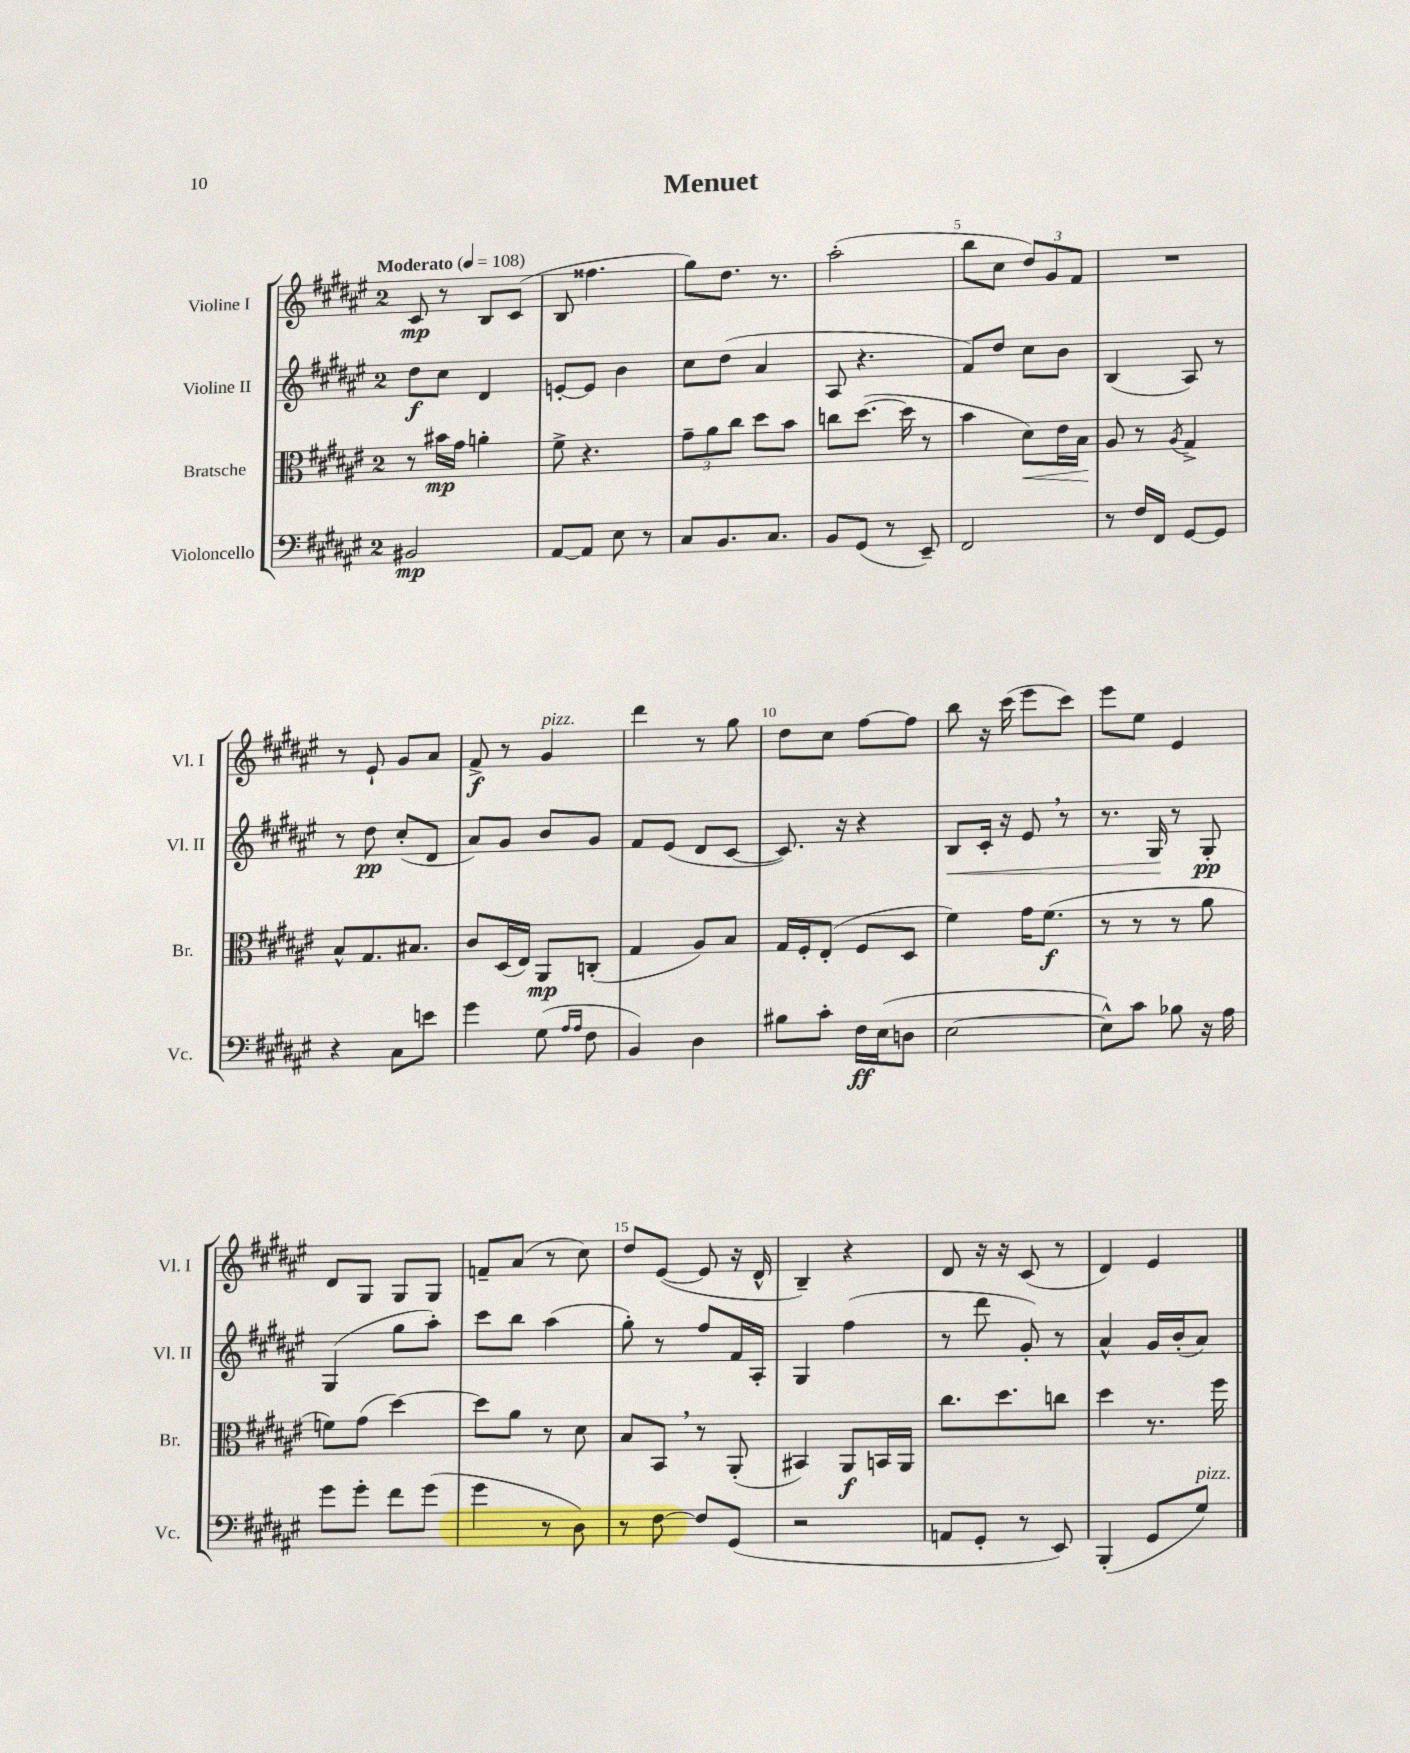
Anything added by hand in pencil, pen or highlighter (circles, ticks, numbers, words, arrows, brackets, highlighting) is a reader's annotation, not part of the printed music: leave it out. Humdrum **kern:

**kern	**kern	**kern	**kern
*staff4	*staff3	*staff2	*staff1
*clefF4	*clefC3	*clefG2	*clefG2
*k[f#c#g#d#a#e#]	*k[f#c#g#d#a#e#]	*k[f#c#g#d#a#e#]	*k[f#c#g#d#a#e#]
*M2/4	*M2/4	*M2/4	*M2/4
*MM108	*MM108	*MM108	*MM108
2BB#/	8r	8dd#\L	8c#/
.	16b#\LL	8cc#\J	8r
.	16g#\JJ	.	.
.	4a'\	4d#/	8B/L
.	.	.	(8c#/J
=	=	=	=
[8AA#/L	8f#^\	[8e'/L	8B/
8AA#/]J	4.r	8e/]J	4.ff##\
8E#\	.	4b\	.
8r	.	.	.
=	=	=	=
8C#/L	12g#~\L	8cc#\L	8gg#\L)
.	12a#\	.	.
8.BB/	.	(8dd#\J	8.dd#\J
.	12cc#\J	.	.
.	8dd#\L	4a#/	.
8.C#/J	.	.	8.r
.	8b\J	.	.
=	=	=	=
8BB/L	8cc\L	8A#/	(2aa#'\
(8GG#/J	([8.dd#\J	4.r	.
8r	.	.	.
.	16dd#\]	.	.
8EE#~/)	8r	.	.
=	=	=	=
2FF#/	4b\	8f#/L)	8bb\L
.	.	8dd#/J	8cc#\J
.	8d#\L)	8cc#\L	12dd#/L)
.	.	.	12g#/
.	16e#\L	8b\J	.
.	.	.	12f#/J
.	16B\JJ	.	.
=	=	=	=
8r	8A#/	(4B/	2r
16F#/LL	8r	.	.
16FF#/JJ	.	.	.
.	8qA#/	.	.
[8GG#/L	4G#^/	8A#/)	.
8GG#/]J	.	8r	.
=	=	=	=
4r	8B^^/L	8r	8r
.	8.G#/	8dd#\	8e#`/
8C#\L	.	(8cc#'/L	8g#/L
.	8.B#/J	.	.
8e\J	.	8d#/J	8a#/J
=	=	=	=
4g#\	8c#/L	8a#/L)	8f#^/
.	(16D#/L	8g#/J	8r
.	16E#/JJ)	.	.
(8G#\	8AA#/L	8b/L	4g#/
16qqA#/LL	.	.	.
16qqA#/JJ	.	.	.
8F#\	(8C'/J	8g#/J	.
=	=	=	=
4BB/)	4G#/	8f#/L	4ddd#\
.	.	(8e#/J	.
4D#\	8A#/L)	8d#/L	8r
.	8B/J	[8c#/J	8gg#\
=	=	=	=
8B#\L	16G#/LL	8.c#/])	8dd#\L
.	16F#'/J	.	.
8c#'\J	(8E#'/J	.	8cc#\J
.	.	16r	.
16F#\LL	8F#/L	4r	[8ff#\L
(16E#\J	.	.	.
8D\J	8D#/J	.	8ff#\]J
=	=	=	=
[2E#\	4f#\)	8B/L	8bb\
.	.	16c#'/Jk	16r
.	.	16r	(16ccc#\
.	16g#\LK	8e#/	8eee#\L
.	(8.f#\J	.	.
.	.	8r	8ccc#\J)
=	=	=	=
8E#^^\]L)	8r	8.r	8eee#\L
8c#\J	8r	.	8ee#\J
.	.	16G#/	.
8B-\	8r	8r	4e#/
16r	8a#\	8G#'/	.
16A#\	.	.	.
=	=	=	=
8g#\L	8f\L)	(4G#/	8d#/L
8g#'\J	(8g#\J	.	8G#/J
8f#\L	[4dd#\)	8gg#\L	8G#/L
(8g#\J	.	8aa#'\J)	8G#/J
=	=	=	=
4g#\	8dd#\]L	8ccc#\L	8f~/L
.	8a#\J	8bb\J	(8a#/J
8r	8r	(4aa#\	8r
8D#\)	8d#\	.	8cc#\)
=	=	=	=
8r	8B/L	8gg#'\)	8dd#/L
[8F#\	8BB/J	8r	([8e#/J
8F#/]L	8r	8ff#/L	8e#/]
(8GG#/J	(8AA#'/	16f#/L	16r
.	.	16A#'/JJ	16d#^^/
=	=	=	=
2r	4BB#/)	4G#/	4B~/)
.	8AA#/L	(4ff#\	4r
.	16BB/L	.	.
.	16AA#/JJ	.	.
=	=	=	=
8AA/L	8.cc#\L	8r	8d#/
8GG#'/J	.	8ddd#\	16r
.	8.dd#\	.	16r
8r	.	8g#'/)	(8c#/
8EE#/)	8cc\J	8r	8r
=	=	=	=
(4BBB'/	4dd#\	4a#^^/	4d#/)
8GG#/L	8.r	16g#/LL	4e#/
.	.	(16b'/J	.
8G#/J)	.	8a#/J)	.
.	16ff#\	.	.
==	==	==	==
*-	*-	*-	*-
